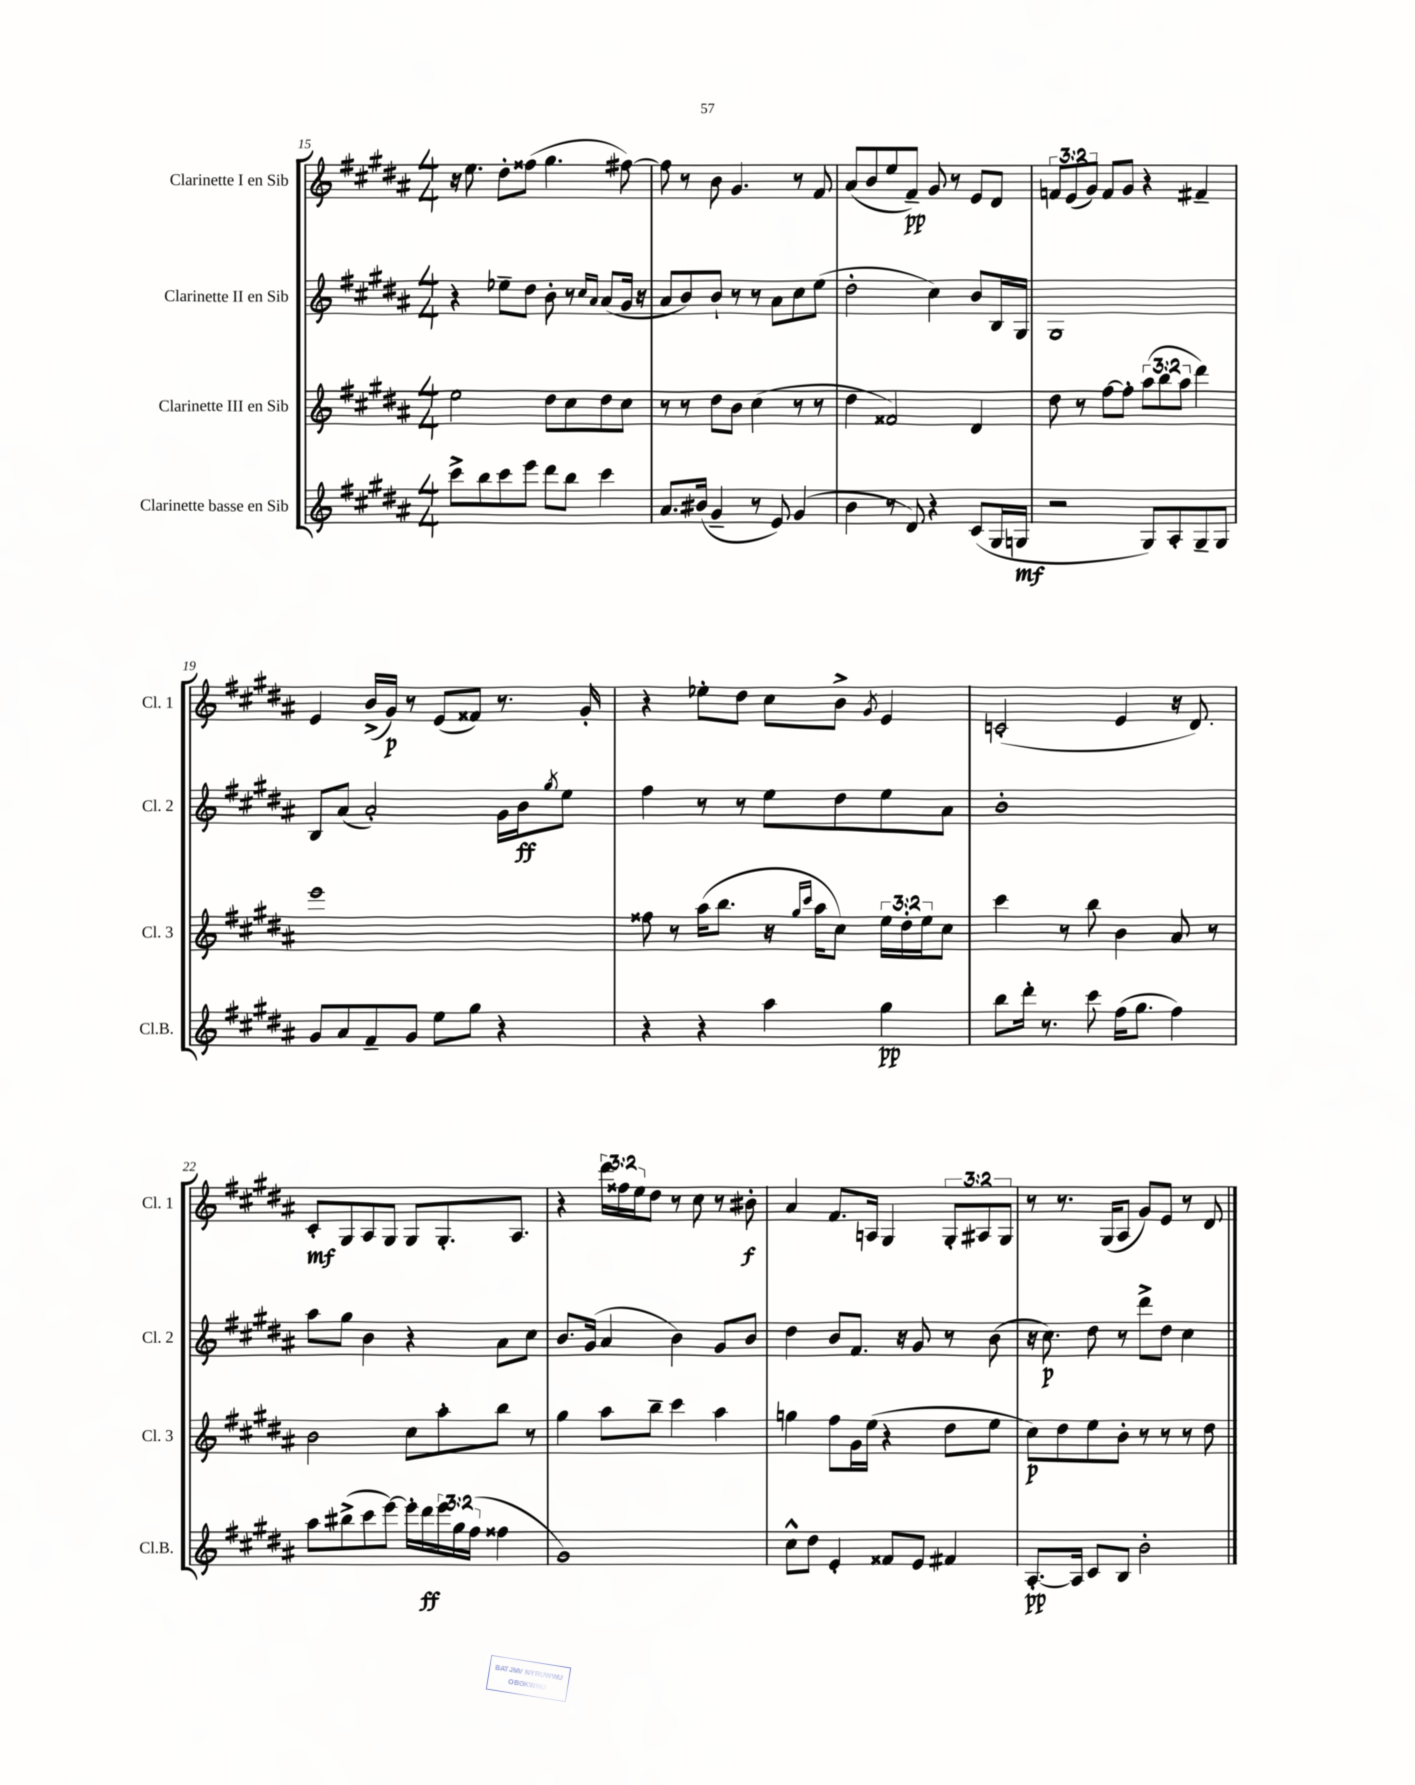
<<
\new StaffGroup <<
\new Staff = "s0" \with { instrumentName = "Clarinette I en Sib" shortInstrumentName = "Cl. 1" } {
    \clef treble \key b \major \numericTimeSignature \time 4/4 \override Staff.TupletNumber.text = #tuplet-number::calc-fraction-text
    r16 e''8. dis''8-. fisis''8( gis''4. fis''8~) |
    fis''8 r8 b'8 gis'4. r8 fis'8 |
    ais'8( b'8 e''8 fis'8--\pp) gis'8 r8 e'8 dis'8 |
    \tuplet 3/2 { f'8 e'8( gis'8) } f'8 gis'8 r4 fis'4-- |
    e'4 b'16->( gis'16\p) r8 e'8( fisis'8) r8. gis'16-. |
    r4 ees''8-. dis''8 cis''8 b'8-> \acciaccatura { gis'8 } e'4 |
    c'2-.( e'4 r16 dis'8.) |
    cis'8-.\mf gis8 ais8 gis8 gis8 gis8.-. ais8. |
    r4 \tuplet 3/2 { dis'''16 fisis''16 e''16 } dis''8 r8 cis''8 r8 bis'8-.\f |
    ais'4 fis'8. a16 gis4 \tuplet 3/2 { gis8-. ais8 gis8 } |
    r8 r8. gis16( ais8 gis'8) e'8 r8 dis'8 \bar "|." |
}
\new Staff = "s1" \with { instrumentName = "Clarinette II en Sib" shortInstrumentName = "Cl. 2" } {
    \clef treble \key b \major \numericTimeSignature \time 4/4
    r4 ees''8-- dis''8 b'8-. r8 \grace { cis''16 ais'16 } ais'8( gis'16 r16 |
    ais'8 b'8) b'8-! r8 r8 ais'8 cis''8 e''8( |
    dis''2-. cis''4) b'8 b16 gis16 |
    gis1 |
    b8 ais'8( ais'2-.) gis'16 b'16\ff \acciaccatura { gis''8 } e''8 |
    fis''4 r8 r8 e''8 dis''8 e''8 ais'8 |
    b'1-. |
    ais''8 gis''8 b'4 r4 ais'8 cis''8 |
    b'8. gis'16( ais'4 b'4) gis'8 b'8 |
    dis''4 b'8 fis'8. r16 gis'8 r8 b'8( |
    r16 cis''8.\p) dis''8 r8 dis'''8-> dis''8 cis''4 \bar "|." |
}
\new Staff = "s2" \with { instrumentName = "Clarinette III en Sib" shortInstrumentName = "Cl. 3" } {
    \clef treble \key b \major \numericTimeSignature \time 4/4 \override Staff.TupletNumber.text = #tuplet-number::calc-fraction-text
    e''2 dis''8 cis''8 dis''8 cis''8 |
    r8 r8 dis''8 b'8 cis''4( r8 r8 |
    dis''4 fisis'2) dis'4 |
    dis''8 r8 fis''8~ fis''8-. \tuplet 3/2 { ais''8( b''8 ais''8 } dis'''4) |
    e'''1 |
    fisis''8 r8 ais''16( b''8. r16 \grace { gis''16 cis'''16 } ais''16 cis''8) \tuplet 3/2 { e''16 dis''16-. e''16 } cis''8 |
    cis'''4 r8 b''8 b'4 ais'8 r8 |
    b'2 cis''8 ais''8-. b''8 r8 |
    gis''4 ais''8 b''8-- cis'''4 ais''4 |
    g''4 fis''8 gis'16 e''16( r4 dis''8 e''8 |
    cis''8\p) dis''8 e''8 b'8-. r8 r8 r8 dis''8 \bar "|." |
}
\new Staff = "s3" \with { instrumentName = "Clarinette basse en Sib" shortInstrumentName = "Cl.B." } {
    \clef treble \key b \major \numericTimeSignature \time 4/4 \override Staff.TupletNumber.text = #tuplet-number::calc-fraction-text
    cis'''8-> b''8 cis'''8 e'''8 dis'''8 b''8 cis'''4 |
    ais'8. bis'16( gis'4-- r8 e'8) gis'4( |
    b'4 r8 dis'8) r4 cis'8( gis16 g16\mf |
    r2 gis8) ais8-. gis8-- gis8 |
    gis'8 ais'8 fis'8-- gis'8 e''8 gis''8 r4 |
    r4 r4 ais''4 gis''4\pp |
    b''8 dis'''16-. r8. cis'''8 fis''16( gis''8. fis''4) |
    ais''8 bis''8->( cis'''8 e'''8~) e'''16-. dis'''16\ff \tuplet 3/2 { e'''16 gis''16 fis''16( } fisis''4 |
    gis'1) |
    cis''8-^ dis''8 e'4-. fisis'8 e'8 fis'4 |
    ais8.~-.\pp ais16 cis'8 b8 b'2-. \bar "|." |
}
>>
>>
\layout { \context { \Score currentBarNumber = #15 } }
